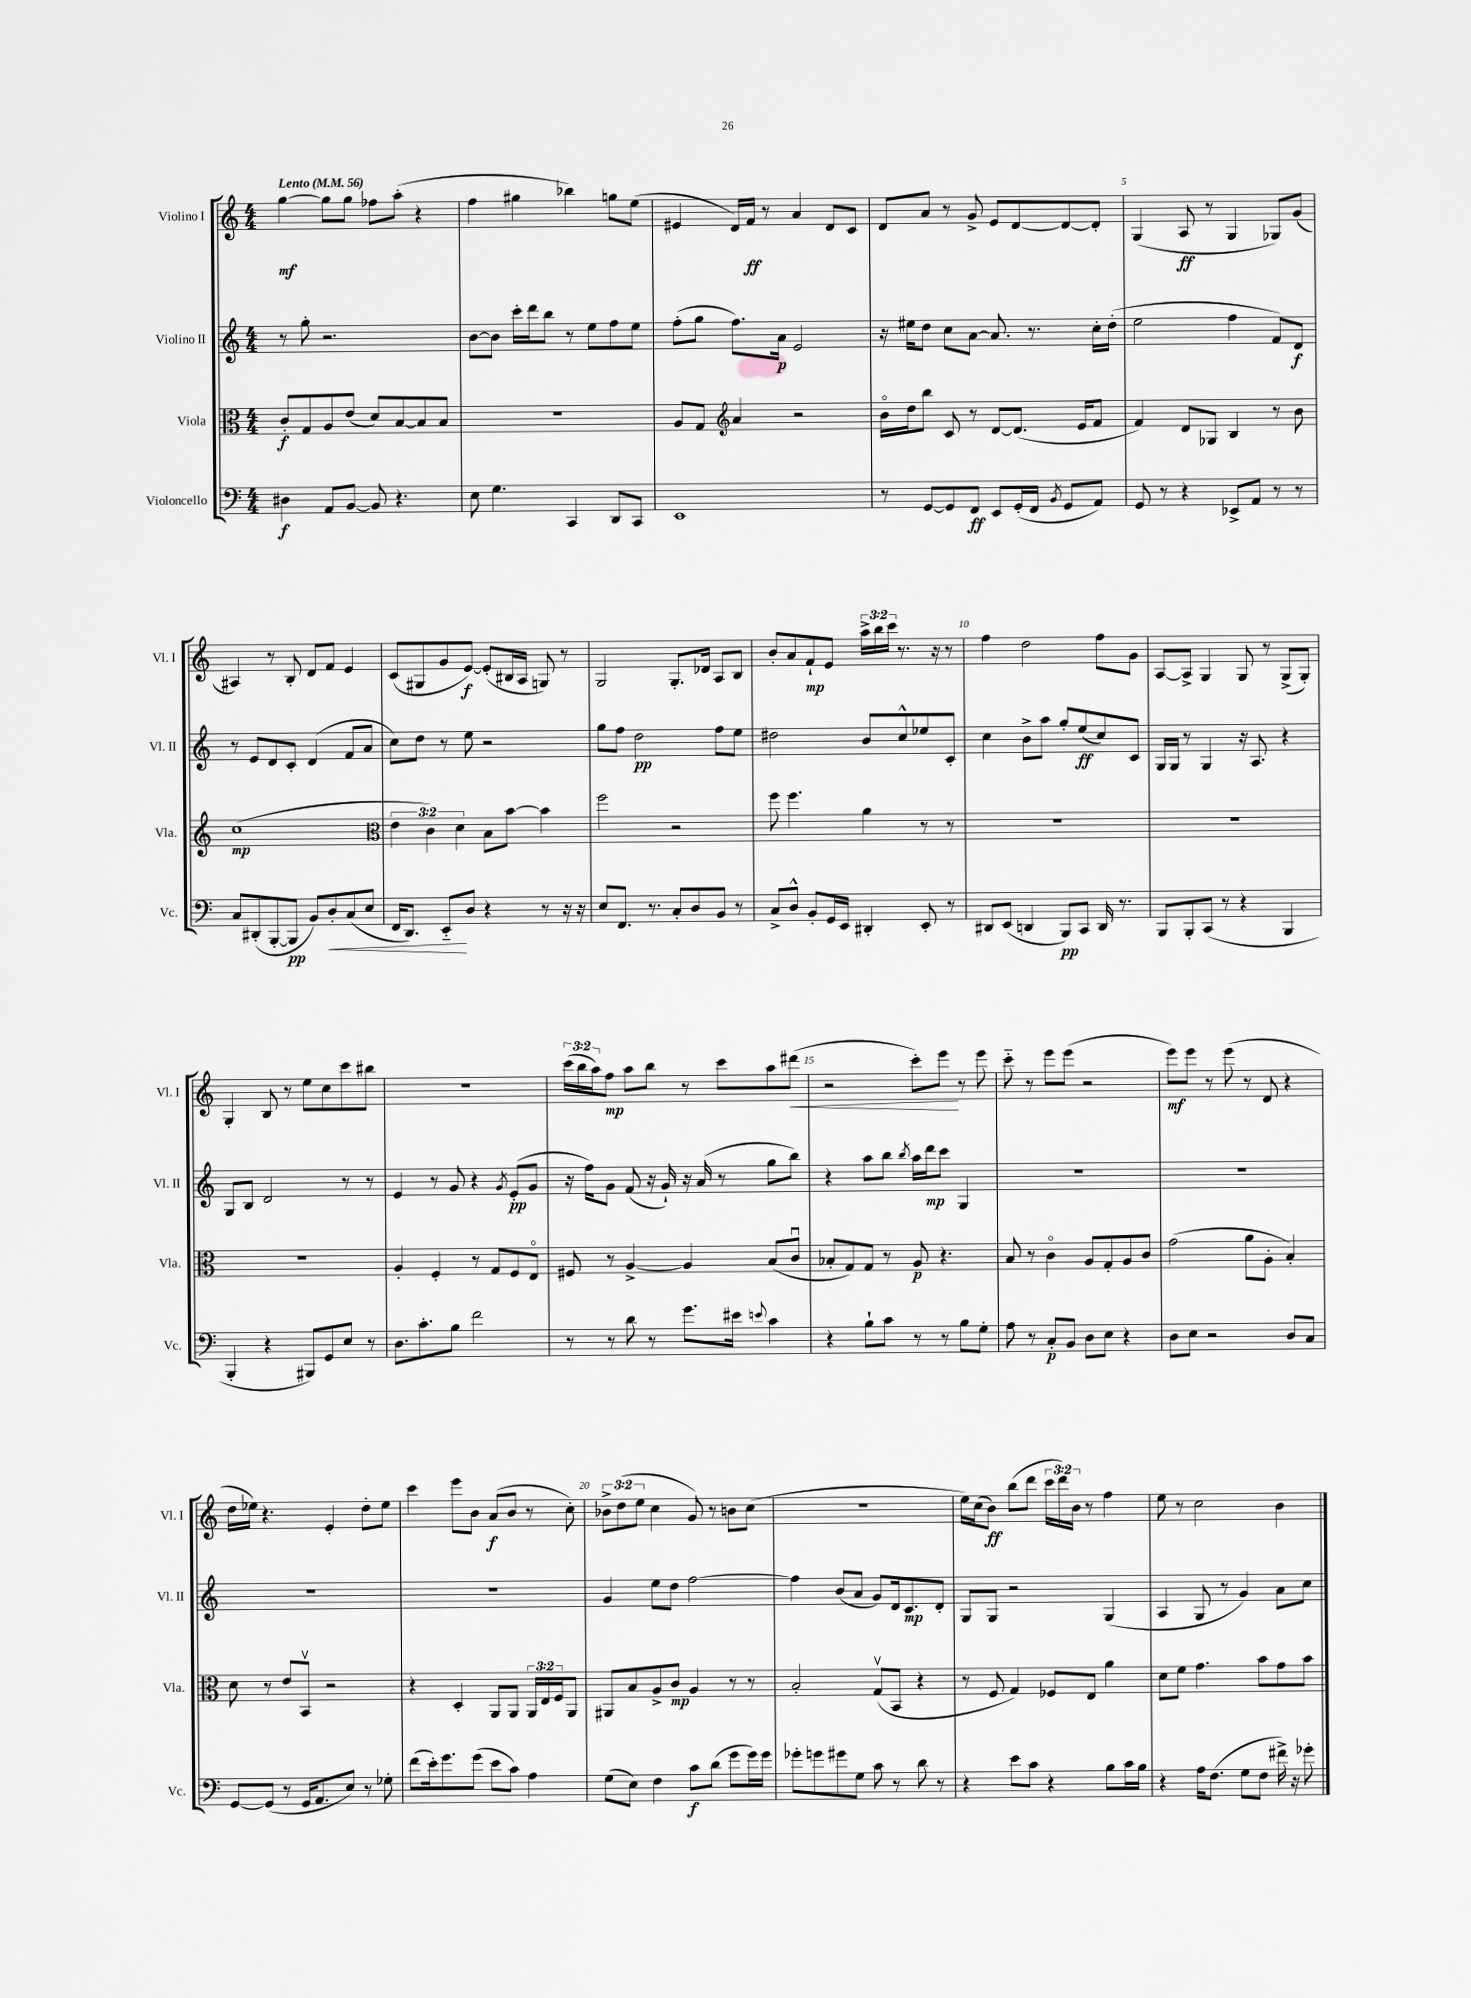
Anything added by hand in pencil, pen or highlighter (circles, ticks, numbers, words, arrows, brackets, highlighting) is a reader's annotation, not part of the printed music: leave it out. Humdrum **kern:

**kern	**dynam	**kern	**dynam	**kern	**dynam	**kern	**dynam
*part4	*part4	*part3	*part3	*part2	*part2	*part1	*part1
*staff4	*staff4	*staff3	*staff3	*staff2	*staff2	*staff1	*staff1
*I"Violoncello	*	*I"Viola	*	*I"Violino II	*	*I"Violino I	*
*I'Vc.	*	*I'Vla.	*	*I'Vl. II	*	*I'Vl. I	*
*clefF4	*	*clefC3	*	*clefG2	*	*clefG2	*
*k[]	*	*k[]	*	*k[]	*	*k[]	*
*M4/4	*	*M4/4	*	*M4/4	*	*M4/4	*
*MM56	*	*MM56	*	*MM56	*	*MM56	*
=1	=1	=1	=1	=1	=1	=1	=1
!	!	!	!	!	!	!LO:TX:a:B:t=Lento	!
4D#X\	f	8c'/L	f	8r	.	[4gg\	mf
.	.	8G/	.	8gg'\	.	.	.
8AA/L	.	8A/	.	2.r	.	8gg\L]	.
[8BB/J	.	(8e/J	.	.	.	8gg\J	.
8BB/]	.	8d/L)	.	.	.	8ff-X\L	.
4.r	.	[8B/	.	.	.	(8aa'\J	.
.	.	8B/]	.	.	.	4r	.
.	.	8B/J	.	.	.	.	.
=2	=2	=2	=2	=2	=2	=2	=2
8E\	.	1r	.	[8b\L	.	4ff\	.
4.G\	.	.	.	8b\J]	.	.	.
.	.	.	.	16ccc'\LL	.	4gg#X\	.
.	.	.	.	16ddd\J	.	.	.
.	.	.	.	8bb\J	.	.	.
4CC/	.	.	.	8r	.	4bb-X\)	.
.	.	.	.	8ee\L	.	.	.
8DD/L	.	.	.	8ff\	.	8ggn\L	.
8CC/J	.	.	.	8ee\J	.	(8ee\J	.
=3	=3	=3	=3	=3	=3	=3	=3
1EE	.	8A/L	.	(8ff'\L	.	4e#X/	.
.	.	8G/J	.	8gg\J	.	.	.
*	*	*clefG2	*	*	*	*	*
.	.	4a/	.	8.ff\L)	.	16d/LL)	.
.	.	.	.	.	.	16f/JJ	ff
.	.	.	.	.	.	8r	.
.	.	.	.	16a\Jk	p	.	.
.	.	2r	.	2e/	.	4a/	.
.	.	.	.	.	.	8d/L	.
.	.	.	.	.	.	8c/J	.
=4	=4	=4	=4	=4	=4	=4	=4
8r	.	16b\LL	.	16r	.	8d/L	.
.	.	16dd\J	.	16ee#X\KL	.	.	.
[8GG/L	.	8bb\J	.	8dd\J	.	8a/J	.
8GG/]	.	8c/	.	8cc\L	.	8r	.
8FF/J	ff	8r	.	[8a\J	.	8g^/	.
8EE/L	.	[8d/L	.	8.a/]	.	8e/L	.
(16GG'/L	.	(8.d/J]	.	.	.	[8d/	.
16FF/JJ	.	.	.	8.r	.	.	.
8qBB/	.	.	.	.	.	.	.
8GG/L	.	.	.	.	.	8d/_	.
.	.	16e/KL	.	.	.	.	.
8AA/J)	.	8f/J	.	16cc'\LL	.	8d'/J]	.
.	.	.	.	(16dd'\JJ	.	.	.
=5	=5	=5	=5	=5	=5	=5	=5
8GG/	.	4f/)	.	2ee\	.	(4G/	.
8r	.	.	.	.	.	.	.
4r	.	8d/L	.	.	.	8A/	ff
.	.	8G-X/J	.	.	.	8r	.
8EE-X^/L	.	4B/	.	4ff\	.	4G/	.
8AA/J	.	.	.	.	.	.	.
8r	.	8r	.	8f/L)	.	8G-X/L)	.
8r	.	8b\	.	8d/J	f	(8g/J	.
!!LO:LB:g=z
=6	=6	=6	=6	=6	=6	=6	=6
8C/L	.	(1cc	mp	8r	.	4A#X/)	.
(8DD#X'/	.	.	.	8e/L	.	.	.
[8BBB'/	.	.	.	8d/	.	8r	.
8BBB/J]	pp	.	.	8c'/J	.	8B'/	.
8BB/L)	.	.	.	(4d/	.	8d/L	.
!	!LO:HP:b	!	!	!	!	!	!
8D'/	<	.	.	.	.	8f/J	.
(8C/	.	.	.	8f/L	.	4e/	.
8E/J	.	.	.	8a/J	.	.	.
=7	=7	=7	=7	=7	=7	=7	=7
*	*	*clefC3	*	*	*	*	*
16FF/KL	.	6e\	.	8cc\L)	.	(8c/L	.
8.DD/J)	.	.	.	.	.	.	.
.	.	.	.	8dd\J	.	8G#X/	.
.	.	6c\)	.	.	.	.	.
8EE/L	.	.	.	8r	.	8g/	.
.	.	6d\	.	.	.	.	.
8D/J	[	.	.	8ee\	.	[8e/J)	f
4r	.	8B\L	.	2r	.	(8e'/L]	.
.	.	[8b\J	.	.	.	16B#X/L	.
.	.	.	.	.	.	16A/JJ	.
8r	.	4b\]	.	.	.	8Gn/)	.
16r	.	.	.	.	.	8r	.
16r	.	.	.	.	.	.	.
=8	=8	=8	=8	=8	=8	=8	=8
8E/L	.	2ff\	.	8gg\L	.	2G/	.
8.FF/J	.	.	.	8ff\J	.	.	.
.	.	.	.	2dd\	pp	.	.
8.r	.	.	.	.	.	.	.
8C'/L	.	2r	.	.	.	8.G'/L	.
8D/	.	.	.	.	.	.	.
.	.	.	.	.	.	16d-X/Jk	.
8BB/J	.	.	.	8ff\L	.	8A/L	.
8r	.	.	.	8ee\J	.	8B/J	.
=9	=9	=9	=9	=9	=9	=9	=9
8C^/L	.	8ff\	.	2dd#X\	.	8b'/L	.
8D^^/J	.	4.ff\	.	.	.	8a/	.
8BB'/L	.	.	.	.	.	8f`/	mp
16GG/L	.	.	.	.	.	8e/J	.
16EE/JJ	.	.	.	.	.	.	.
4DD#X'/	.	4a\	.	8b/L	.	24aa^\LL	.
.	.	.	.	.	.	24bb\	.
.	.	.	.	.	.	24ccc\JJ	.
.	.	.	.	8cc^^/	.	8.r	.
8EE'/	.	8r	.	8ee-X/	.	.	.
.	.	.	.	.	.	16r	.
8r	.	8r	.	8c'/J	.	8r	.
=10	=10	=10	=10	=10	=10	=10	=10
8DD#X/L	.	1r	.	4cc\	.	4ff\	.
(8EE/J	.	.	.	.	.	.	.
4DDn/	.	.	.	8b^\L	.	2dd\	.
.	.	.	.	8aa\J	.	.	.
8BBB/L)	pp	.	.	8gg'/L	.	.	.
8CC/J	.	.	.	(8ee/	ff	.	.
16DD/	.	.	.	8cc/)	.	8ff\L	.
8.r	.	.	.	.	.	.	.
.	.	.	.	8c/J	.	8g\J	.
=11	=11	=11	=11	=11	=11	=11	=11
8BBB/L	.	1r	.	16G/LL	.	[8A/L	.
.	.	.	.	16G/JJ	.	.	.
8BBB'/	.	.	.	8r	.	8A^/J]	.
(8CC/J	.	.	.	4G/	.	4G/	.
8r	.	.	.	.	.	.	.
4r	.	.	.	16r	.	8G/	.
.	.	.	.	8.A/	.	.	.
.	.	.	.	.	.	8r	.
4BBB/	.	.	.	4r	.	(8G^/L	.
.	.	.	.	.	.	8G'/J)	.
!!LO:LB:g=z
=12	=12	=12	=12	=12	=12	=12	=12
4BBB'/	.	1r	.	8G/L	.	4G'/	.
.	.	.	.	8B/J	.	.	.
4r	.	.	.	2d/	.	8B/	.
.	.	.	.	.	.	8r	.
8BBB#X/L)	.	.	.	.	.	8ee\L	.
8GG/	.	.	.	.	.	8cc\	.
8E/J	.	.	.	8r	.	8ccc\	.
8r	.	.	.	8r	.	8bb#X\J	.
=13	=13	=13	=13	=13	=13	=13	=13
8.D\L	.	4A'/	.	4e/	.	1r	.
8.c'\	.	.	.	.	.	.	.
.	.	4F'/	.	8r	.	.	.
8B\J	.	.	.	8g/	.	.	.
2f\	.	8r	.	4r	.	.	.
.	.	8G/L	.	.	.	.	.
.	.	.	.	8qg/	.	.	.
.	.	8F/	.	(8e'/L	pp	.	.
.	.	8E/J	.	8g/J	.	.	.
=14	=14	=14	=14	=14	=14	=14	=14
8r	.	8F#X/	.	16r	.	(24ccc\LL	.
.	.	.	.	.	.	24bb\	.
.	.	.	.	16ff\KL)	.	.	.
.	.	.	.	.	.	24aa\J)	.
8r	.	8r	.	8g\J	.	8ff\J	mp
8d\	.	[4A^/	.	(8f/	.	8aa\L	.
8r	.	.	.	16r	.	8bb\J	.
.	.	.	.	16g`/)	.	.	.
8.g\L	.	4A/]	.	16r	.	8r	.
.	.	.	.	(16a/	.	.	.
.	.	.	.	8r	.	8ccc\L	.
16e#X\Jk	.	.	.	.	.	.	.
8qqen/	.	.	.	.	.	.	.
4c\	.	(8B/L	.	8gg\L	.	8aa\	.
!	!	!	!	!	!	!	!LO:HP:b
.	.	8cu/J	.	8bb\J)	.	(8ddd#X\J	<
=15	=15	=15	=15	=15	=15	=15	=15
4r	.	8B-X'/L	.	4r	.	2r	.
.	.	8G/)	.	.	.	.	.
8B`\L	.	8G/J	.	8aa\L	.	.	.
8c\J	.	8r	.	8bb\J	.	.	.
.	.	.	.	8qbb/	.	.	.
8r	.	8A/	p	16aa\LL	.	8ccc'\L)	.
.	.	.	.	16ddd\J	mp	.	.
8r	.	4.r	.	8ccc\J	.	8eee\J	.
8B\L	.	.	.	4G/	.	8r	[
8G'\J	.	.	.	.	.	8eee\	.
=16	=16	=16	=16	=16	=16	=16	=16
8A\	.	8B/	.	1r	.	8ccc\	.
8r	.	8r	.	.	.	8r	.
8C'/L	p	4c\	.	.	.	8eee\L	.
8BB/J	.	.	.	.	.	(8eee\J	.
8D\L	.	8A/L	.	.	.	2r	.
8E\J	.	8G'/	.	.	.	.	.
4r	.	8A/	.	.	.	.	.
.	.	8c/J	.	.	.	.	.
=17	=17	=17	=17	=17	=17	=17	=17
8D\L	.	(2g\	.	1r	.	8eee\L)	mf
8E\J	.	.	.	.	.	8eee\J	.
2r	.	.	.	.	.	8r	.
.	.	.	.	.	.	(8eee\	.
.	.	8a\L	.	.	.	8r	.
.	.	8A'\J	.	.	.	8d/	.
8D/L	.	4B'/)	.	.	.	4r	.
8C/J	.	.	.	.	.	.	.
!!LO:LB:g=z
=18	=18	=18	=18	=18	=18	=18	=18
[8GG/L	.	8d\	.	1r	.	16dd\LL	.
.	.	.	.	.	.	16ee-X\JJ)	.
(8GG/J]	.	8r	.	.	.	4.r	.
8r	.	8e/L	.	.	.	.	.
16GG/KL	.	8BBv/J	.	.	.	.	.
8.AA/	.	.	.	.	.	.	.
.	.	2r	.	.	.	4e'/	.
8E/J)	.	.	.	.	.	.	.
8r	.	.	.	.	.	8dd'\L	.
8G-X'\	.	.	.	.	.	8ee-\J	.
=19	=19	=19	=19	=19	=19	=19	=19
(8f\L	.	4r	.	1r	.	4ccc\	.
16e'\k)	.	.	.	.	.	.	.
8.g\	.	.	.	.	.	.	.
.	.	4D'/	.	.	.	8eee\L	.
(8g\J	.	.	.	.	.	8b\J	.
8e\L	.	8AA/L	.	.	.	(8a/L	f
8c\J)	.	8AA/J	.	.	.	8b/J	.
4A\	.	24AA/LL	.	.	.	8r	.
.	.	24E/	.	.	.	.	.
.	.	24F/J	.	.	.	.	.
.	.	8AA/J	.	.	.	8cc'\)	.
=20	=20	=20	=20	=20	=20	=20	=20
(8G\L	.	8AA#X/L	.	4g/	.	12b-X^\L	.
.	.	.	.	.	.	(12dd\	.
8E\J)	.	8B/	.	.	.	.	.
.	.	.	.	.	.	12ee\J	.
4F\	.	8A^/	.	8ee\L	.	4cc\	.
.	.	8c/J	mp	8dd\J	.	.	.
8c\L	f	4A/	.	[2ff\	.	8g/)	.
(8d\J	.	.	.	.	.	8r	.
8g\L	.	8r	.	.	.	8bn\L	.
16g\L)	.	8r	.	.	.	(8cc\J	.
16g\JJ	.	.	.	.	.	.	.
=21	=21	=21	=21	=21	=21	=21	=21
8g-X'\L	.	2B'/	.	4ff\]	.	1r	.
8gn\	.	.	.	.	.	.	.
8g#X\	.	.	.	(8b/L	.	.	.
8G\J	.	.	.	8a/J	.	.	.
8c\	.	(8Gv/L	.	8g/L)	.	.	.
8r	.	8BB/J	.	16d/k	.	.	.
.	.	.	.	8.c/	mp	.	.
8d\	.	4r	.	.	.	.	.
8r	.	.	.	8d'/J	.	.	.
=22	=22	=22	=22	=22	=22	=22	=22
4r	.	8r	.	8G/L	.	16ee\LL)	.
.	.	.	.	.	.	(16cc\J	.
.	.	8F/	.	8G/J	.	8b\J)	ff
8e\L	.	4G/)	.	2r	.	(8bb\L	.
8c\J	.	.	.	.	.	8ddd\J	.
4r	.	8F-X/L	.	.	.	24ccc\LL	.
.	.	.	.	.	.	24ddd\)	.
.	.	.	.	.	.	24b\JJ	.
.	.	8E/J	.	.	.	8r	.
8B\L	.	4a\	.	(4G/	.	4ff\	.
16c\L	.	.	.	.	.	.	.
16B\JJ	.	.	.	.	.	.	.
=23	=23	=23	=23	=23	=23	=23	=23
4r	.	8d\L	.	4A/	.	8ee\	.
.	.	8f\J	.	.	.	8r	.
16A\KL	.	4.g\	.	8G/	.	2cc\	.
(8.F\J	.	.	.	.	.	.	.
.	.	.	.	8r	.	.	.
8G\L	.	.	.	4g/)	.	.	.
8F\J	.	8b\L	.	.	.	.	.
16f#X^\)	.	8g\	.	8a\L	.	4b\	.
16r	.	.	.	.	.	.	.
8g-X'\	.	8b\J	.	8cc\J	.	.	.
==	==	==	==	==	==	==	==
*-	*-	*-	*-	*-	*-	*-	*-
